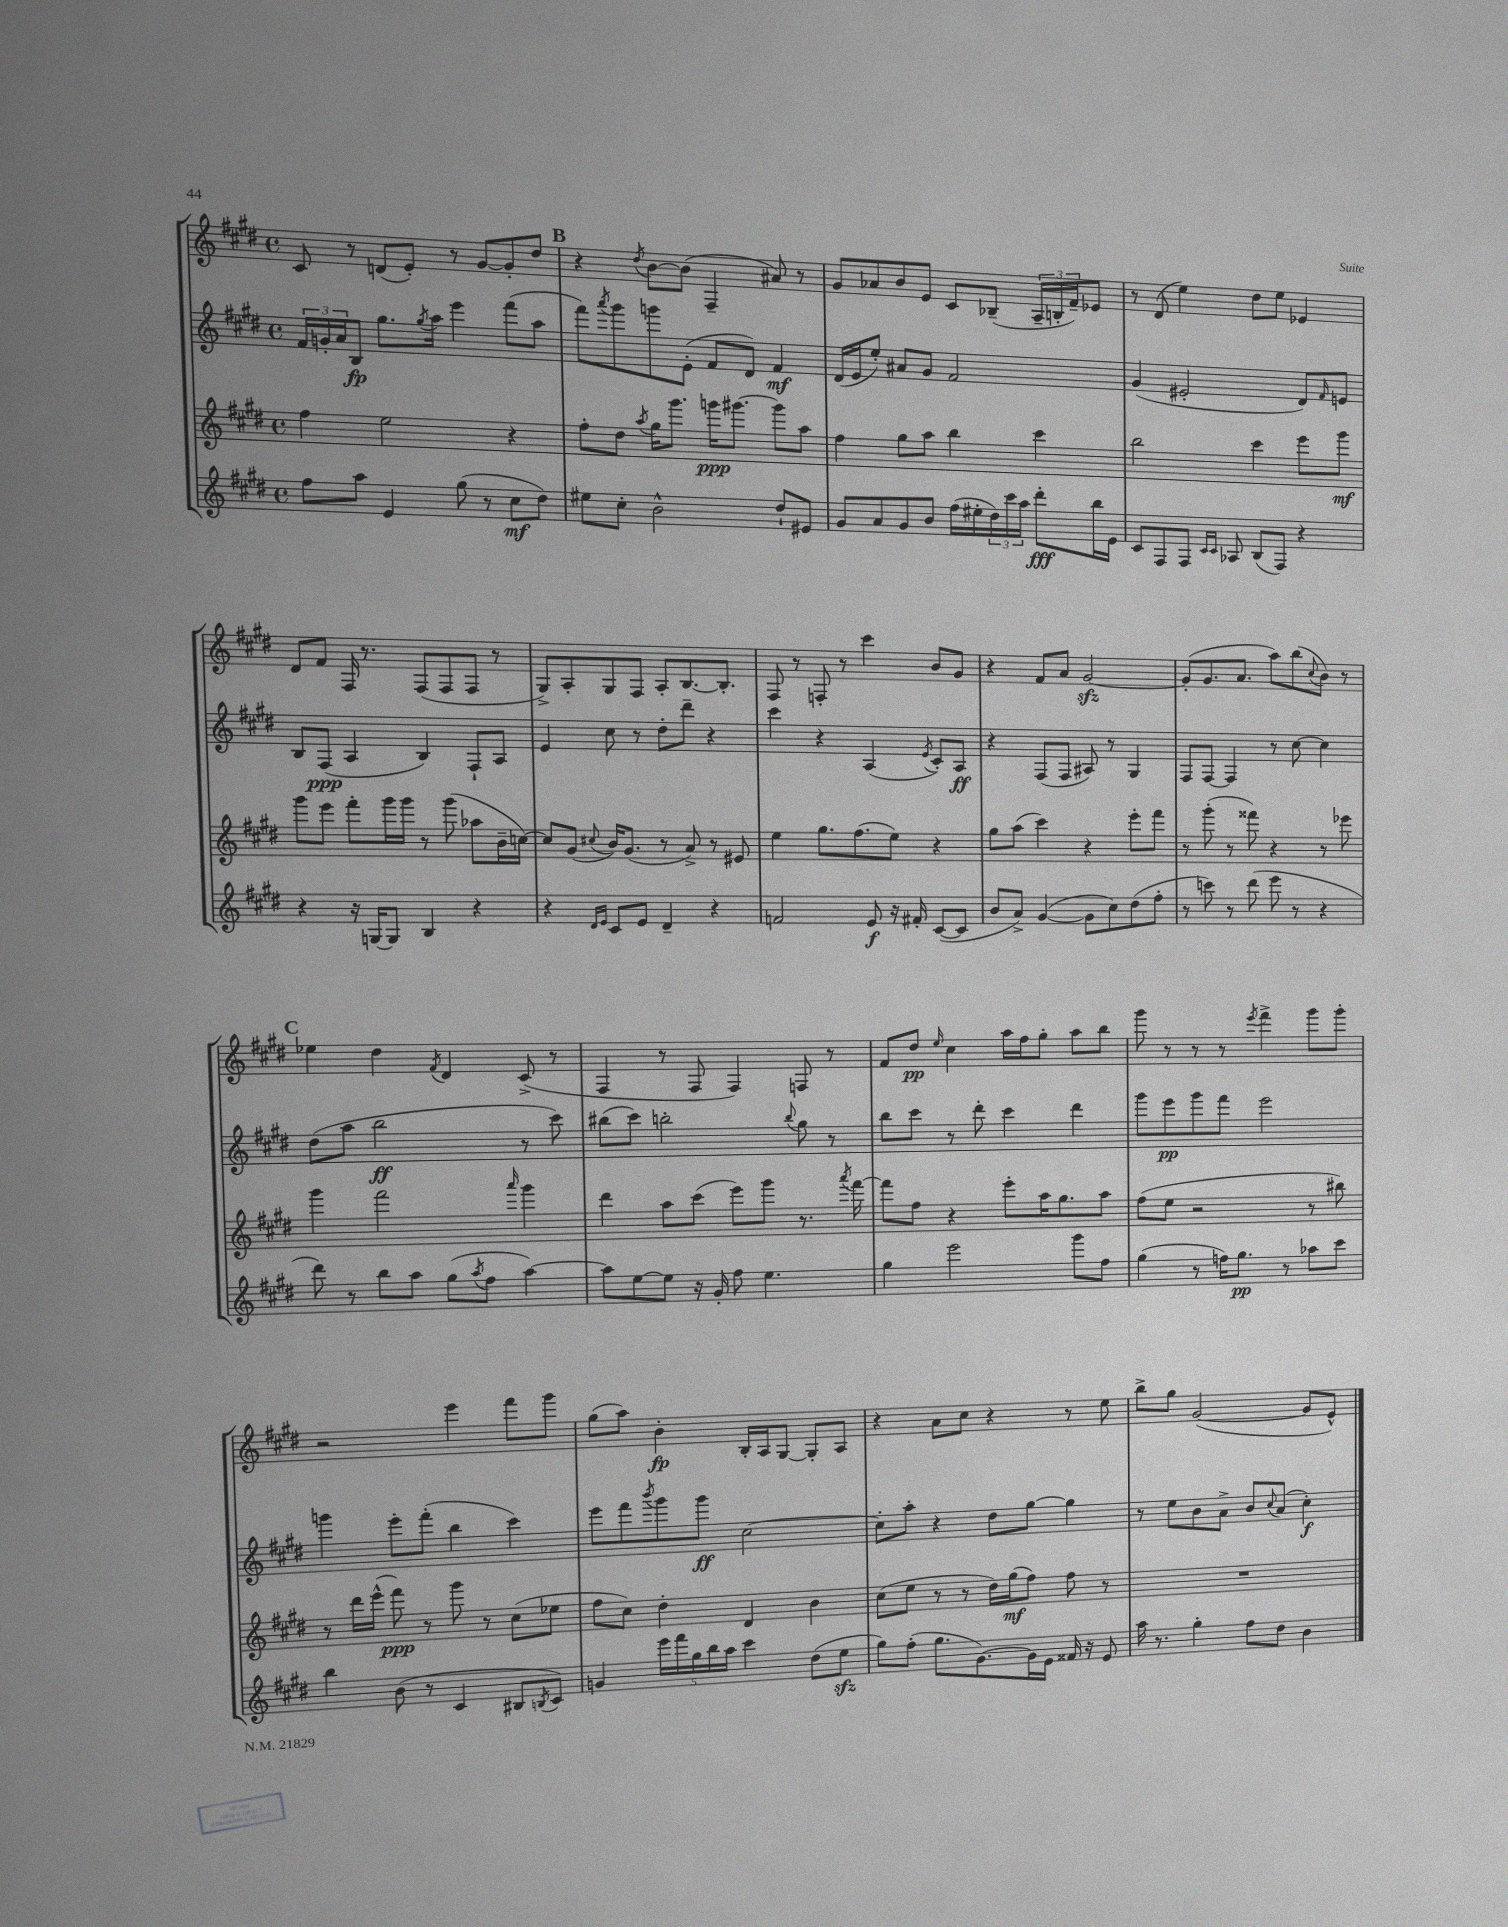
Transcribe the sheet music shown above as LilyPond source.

<<
\new StaffGroup <<
\new Staff = "s0" {
    \clef treble \key e \major \defaultTimeSignature \time 4/4
    cis'8 r8 d'8( e'8-.) r8 gis'8~ gis'8-. dis''8 |
    \mark \markup { \bold "B" } r4 \acciaccatura { dis''8 } b'8~ b'8( fis4-- ais'8) r8 |
    gis'8 aes'8 b'8 e'8 cis'8 bes8--( \tuplet 3/2 { a16-- b16-. fis'16--) } ees'8 |
    r8 dis'8( e''4) dis''8 e''8 ees'4 |
    dis'8 fis'8 fis16 r8. fis8( fis8 fis8 r8 |
    gis8->) a8-. gis8 fis8 a8-. b8.~ b8.-. |
    fis8 r8 f8-. r8 cis'''4 b'8 gis'8 |
    r4 fis'8 a'8 gis'2~\sfz |
    gis'8-.( gis'8. a'8. a''8) b''8( \appoggiatura { cis''8 } b'8) r8 |
    \mark \markup { \bold "C" } ees''4 dis''4 \acciaccatura { fis'8 } dis'4 cis'8->( r8 |
    fis4 r8 fis8 fis4) f8 r8 |
    fis'8 dis''8\pp \grace { e''16 } cis''4 a''16 fis''16 gis''8-. a''8 b''8 |
    gis'''8 r8 r8 r8 \acciaccatura { e'''8 } fis'''4-> gis'''8 gis'''8-. |
    r2 e'''4 fis'''8 gis'''8 |
    gis''8( a''8) b'4-.\fp b16-. a16 gis8~ gis8-. a8 |
    r4 a'8 cis''8 r4 r8 e''8 |
    b''8-> gis''8 gis'2~( gis'8 e'8-^) \bar "|." |
}
\new Staff = "s1" {
    \clef treble \key e \major \defaultTimeSignature \time 4/4
    \tuplet 3/2 { fis'16 g'16-. a'16 } b8\fp gis''8. \acciaccatura { gis''8 } a''16 e'''4 fis'''8( a''8 |
    \mark \markup { \bold "B" } fis'''8) \acciaccatura { a'''8 } gis'''8 g'''8 e'8-.( fis'8 dis'8) fis'4\mf |
    dis'16( e'16 e''8-.) ais'8 gis'8 fis'2 |
    gis'4( eis'2-. dis'8) \grace { fis'16 } e'8 |
    b8 fis8\ppp( a4 b4) fis8-! a8 |
    e'4 cis''8 r8 dis''8-. dis'''8-- r4 |
    cis'''4 r4 a4( \acciaccatura { e'8 } cis'8-.) a8\ff |
    r4 fis8( fis8 ais8) r8 gis4 |
    fis8 fis8~ fis4 r8 cis''8~ cis''4 |
    \mark \markup { \bold "C" } dis''8( a''8 b''2\ff r8 cis'''8) |
    bis''8( cis'''8) b''2-. \appoggiatura { b''8 } gis''8 r8 |
    b''8 cis'''8 r8 dis'''8-. cis'''4 dis'''4 |
    gis'''8 e'''8\pp gis'''8 fis'''8 e'''2 |
    g'''4 e'''8-. fis'''8-.( b''4 cis'''4) |
    e'''8 fis'''8 \acciaccatura { b'''8 } gis'''8 gis'''8\ff cis''2~ |
    cis''8-. a''8-. r4 dis''8 gis''8~ gis''4 |
    r8 e''8 b'8 a'8-> b'8 \appoggiatura { cis''8 } a'8( cis''4-.\f) \bar "|." |
}
\new Staff = "s2" {
    \clef treble \key e \major \defaultTimeSignature \time 4/4
    fis''4 e''2 r4 |
    \mark \markup { \bold "B" } fis''8-. dis''8 \acciaccatura { a''8 } gis''16 gis'''8. g'''16\ppp gis'''8.~ gis'''8 a''8 |
    fis''4 gis''8 a''8 b''4 cis'''4 |
    b''2 cis'''4 e'''8 gis'''8\mf |
    gis'''8 e'''8 fis'''8-. gis'''16 gis'''16 r8 gis'''8( aes''8 b'16-- c''16~) |
    c''8 gis'8( \appoggiatura { cis''8 } b'16) gis'8.( r8 a'8->) r8 eis'8 |
    e''4 gis''8. fis''8.( e''8) r4 |
    gis''8 a''8( cis'''4) r4 e'''8-. fis'''8 |
    r8 gis'''8-.( r8 fisis'''8) r4 r8 ees'''8 |
    \mark \markup { \bold "C" } gis'''4 fis'''2 \grace { a'''16 } gis'''4 |
    dis'''4 a''8 cis'''8( e'''8) gis'''8 r8. \acciaccatura { a'''8 } fis'''16~ |
    fis'''8 fis''8 r4 e'''8-. a''16 gis''8. a''8 |
    fis''8( e''8 r2 r8 bis''8) |
    r8 dis'''16 e'''16-^( fis'''8\ppp) r8 gis'''8 r8 cis''8( ees''8 |
    fis''8 cis''8) dis''4-. dis'4 b'4 |
    cis''8( e''8 r8 r8 dis''16) gis''16\mf( fis''8) fis''8 r8 |
    R1 \bar "|." |
}
\new Staff = "s3" {
    \clef treble \key e \major \defaultTimeSignature \time 4/4
    fis''8 a''8 e'4 gis''8( r8 cis''8\mf dis''8) |
    \mark \markup { \bold "B" } eis''8 cis''8-. b'2-^ dis''8-! eis'8 |
    gis'8 a'8 gis'8 b'8 fis''16( eis''16-. \tuplet 3/2 { dis''16) cis'''16 a''16 } dis'''8-.\fff b''16 e'16 |
    cis'8 fis8 fis8 \grace { cis'16 cis'16 } aes8 b8( fis8) r4 |
    r4 r16 g16~ g8 b4 r4 |
    r4 \grace { dis'16 e'16 } cis'8 e'8 dis'4-- r4 |
    f'2 e'8\f r16 fis'16-. cis'8~( cis'8 |
    b'8 a'8->) gis'4~( gis'8 cis''8) dis''8( fis''8-. |
    r8 c'''8) r8 dis'''8( e'''8 r8 r4 |
    \mark \markup { \bold "C" } dis'''8) r8 b''8 a''8 gis''8( \acciaccatura { a''8 } fis''8 a''4~) |
    a''8 e''8~ e''8 r16 gis'16-. fis''8 e''4. |
    gis''4 e'''2 gis'''8 fis''8 |
    gis''4( r8 f''16) gis''8.\pp r8 aes''8 cis'''8 |
    b''4 b'8( r8 cis'4 bis8 \acciaccatura { b8 } cis'8) |
    g'4 \tuplet 5/4 { e'''16 fis'''16 gis''16 b''16 a''16 } cis'''4 dis''8( e''8\sfz |
    gis''8) fis''8-.( gis''8. gis'8.~) gis'16 e'16 fisis'16 r16 e'8 |
    a''16 r8. gis''4-. fis''8 dis''8 b'4 \bar "|." |
}
>>
>>
\layout { \context { \Score \remove "Bar_number_engraver" } }
